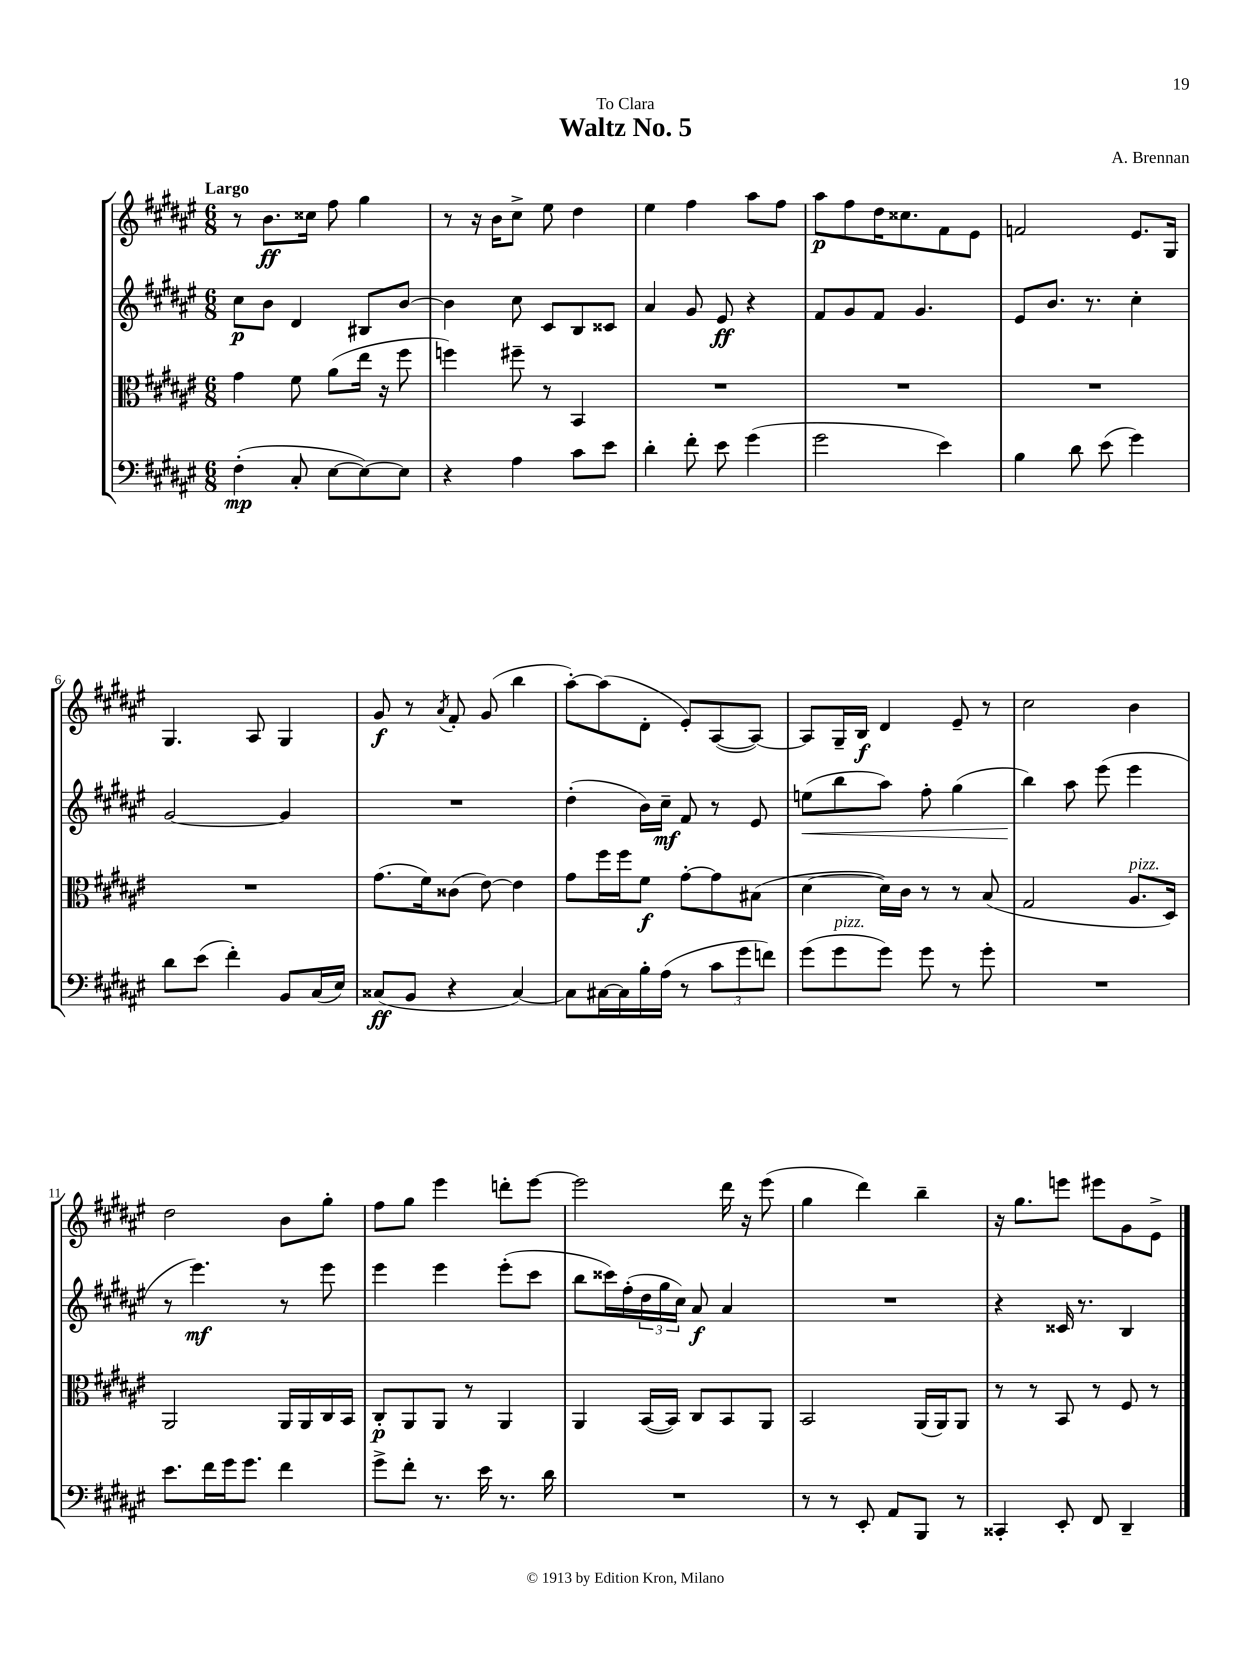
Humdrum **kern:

**kern	**kern	**kern	**kern
*staff4	*staff3	*staff2	*staff1
*clefF4	*clefC3	*clefG2	*clefG2
*k[f#c#g#d#a#e#]	*k[f#c#g#d#a#e#]	*k[f#c#g#d#a#e#]	*k[f#c#g#d#a#e#]
*M6/8	*M6/8	*M6/8	*M6/8
(4F#'\	4g#\	8cc#\L	8r
.	.	8b\J	8.b\L
8C#'/	8f#\	4d#/	.
.	.	.	16cc##\Jk
[8E#\L	(8a#\L	.	8ff#\
8E#\_)	16ee#\Jk	8B#/L	4gg#\
.	16r	.	.
8E#\]J	8ff#\	[8b/J	.
=	=	=	=
4r	4ff\)	4b\]	8r
.	.	.	16r
.	.	.	16b\LK
4A#\	8ff#~\	8cc#\	8cc#^\J
.	8r	8c#/L	8ee#\
8c#\L	4BB/	8B/	4dd#\
8e#\J	.	8c##/J	.
=	=	=	=
4d#'\	2.r	4a#/	4ee#\
8f#'\	.	8g#/	4ff#\
8e#\	.	8e#/	.
(4g#\	.	4r	8aa#\L
.	.	.	8ff#\J
=	=	=	=
2g#\	2.r	8f#/L	8aa#\L
.	.	8g#/	8ff#\
.	.	8f#/J	16dd#\K
.	.	.	8.cc##\
.	.	4.g#/	.
4e#\)	.	.	8f#\
.	.	.	8e#\J
=	=	=	=
4B\	2.r	8e#/L	2f/
.	.	8.b/J	.
8d#\	.	.	.
.	.	8.r	.
(8e#\	.	.	.
4g#\)	.	4cc#'\	8.e#/L
.	.	.	16G#/Jk
=	=	=	=
8d#\L	2.r	[2g#/	4.G#/
(8e#\J	.	.	.
4f#'\)	.	.	.
.	.	.	8A#/
8BB/L	.	4g#/]	4G#/
(16C#/L	.	.	.
16E#/JJ)	.	.	.
=	=	=	=
(8C##/L	(8.g#\L	2.r	8g#/
8BB/J	.	.	8r
.	16f#\k)	.	.
.	.	.	8qa#/
4r	(8c##\J	.	8f#'/
.	[8e#\)	.	(8g#/
[4C##/)	4e#\]	.	4bb\
=	=	=	=
8C##\]L	8g#\L	(4dd#'\	[8aa#'\L)
[16C#\L	16ff#\L	.	(8aa#\]
16C#\]	16ff#\J	.	.
16B'\	8f#\J	16b\LL)	8d#'\J
(16A#\JJ	.	16cc#~\JJ	.
8r	[8g#'\L	8f#/	8e#'/L)
12c#\L	8g#\]	8r	([8A#/
12g#\	.	.	.
.	(8B#\J	8e#/	8A#/_J)
12f\J)	.	.	.
=	=	=	=
(8g#\L	[4d#\	(8ee\L	8A#/]L
8g#\	.	8bb\	16G#~/L
.	.	.	16B/JJ
8g#\J)	16d#\]LL)	8aa#\J)	4d#/
.	16c#\JJ	.	.
8g#\	8r	8ff#'\	.
8r	8r	(4gg#\	8e#~/
8g#'\	(8B/	.	8r
=	=	=	=
2.r	2G#/	4bb\)	2cc#\
.	.	8aa#\	.
.	.	(8eee#\	.
.	8.A#/L	4eee#\	4b\
.	16D#/Jk)	.	.
=	=	=	=
8.e#\L	2AA#/	8r	2dd#\
.	.	4.eee#\)	.
16f#\L	.	.	.
16g#\J	.	.	.
8.g#\J	.	.	.
4f#\	16AA#/LL	8r	8b\L
.	16AA#/	.	.
.	16C#/	8eee#\	8gg#'\J
.	16BB/JJ	.	.
=	=	=	=
8g#^\L	8C#'/L	4eee#\	8ff#\L
8f#'\J	8AA#/	.	8gg#\J
8.r	8AA#/J	4eee#\	4eee#\
.	8r	.	.
16e#\	.	.	.
8.r	4AA#/	(8eee#'\L	8ddd'\L
.	.	8ccc#\J	[8eee#\J
16d#\	.	.	.
=	=	=	=
2.r	4AA#/	8bb\L	2eee#\]
.	.	16ccc##\L)	.
.	.	(16ff#'\	.
.	([16BB/LL	24dd#\	.
.	.	24gg#\	.
.	16BB/]JJ)	.	.
.	.	24cc#\JJ)	.
.	8C#/L	8a#/	.
.	8BB/	4a#/	16ddd#\
.	.	.	16r
.	8AA#/J	.	(8eee#\
=	=	=	=
8r	2BB/	2.r	4gg#\
8r	.	.	.
8EE#'/	.	.	4ddd#\)
8AA#/L	.	.	.
8BBB/J	(16AA#/LL	.	4bb~\
.	16AA#/J)	.	.
8r	8AA#/J	.	.
=	=	=	=
4CC##'/	8r	4r	16r
.	.	.	8.gg#\L
.	8r	.	.
8EE#'/	8BB/	16c##/	8eee\J
.	.	8.r	.
8FF#/	8r	.	8eee#\L
4DD#~/	8F#/	4B/	8g#\
.	8r	.	8e#^\J
==	==	==	==
*-	*-	*-	*-
